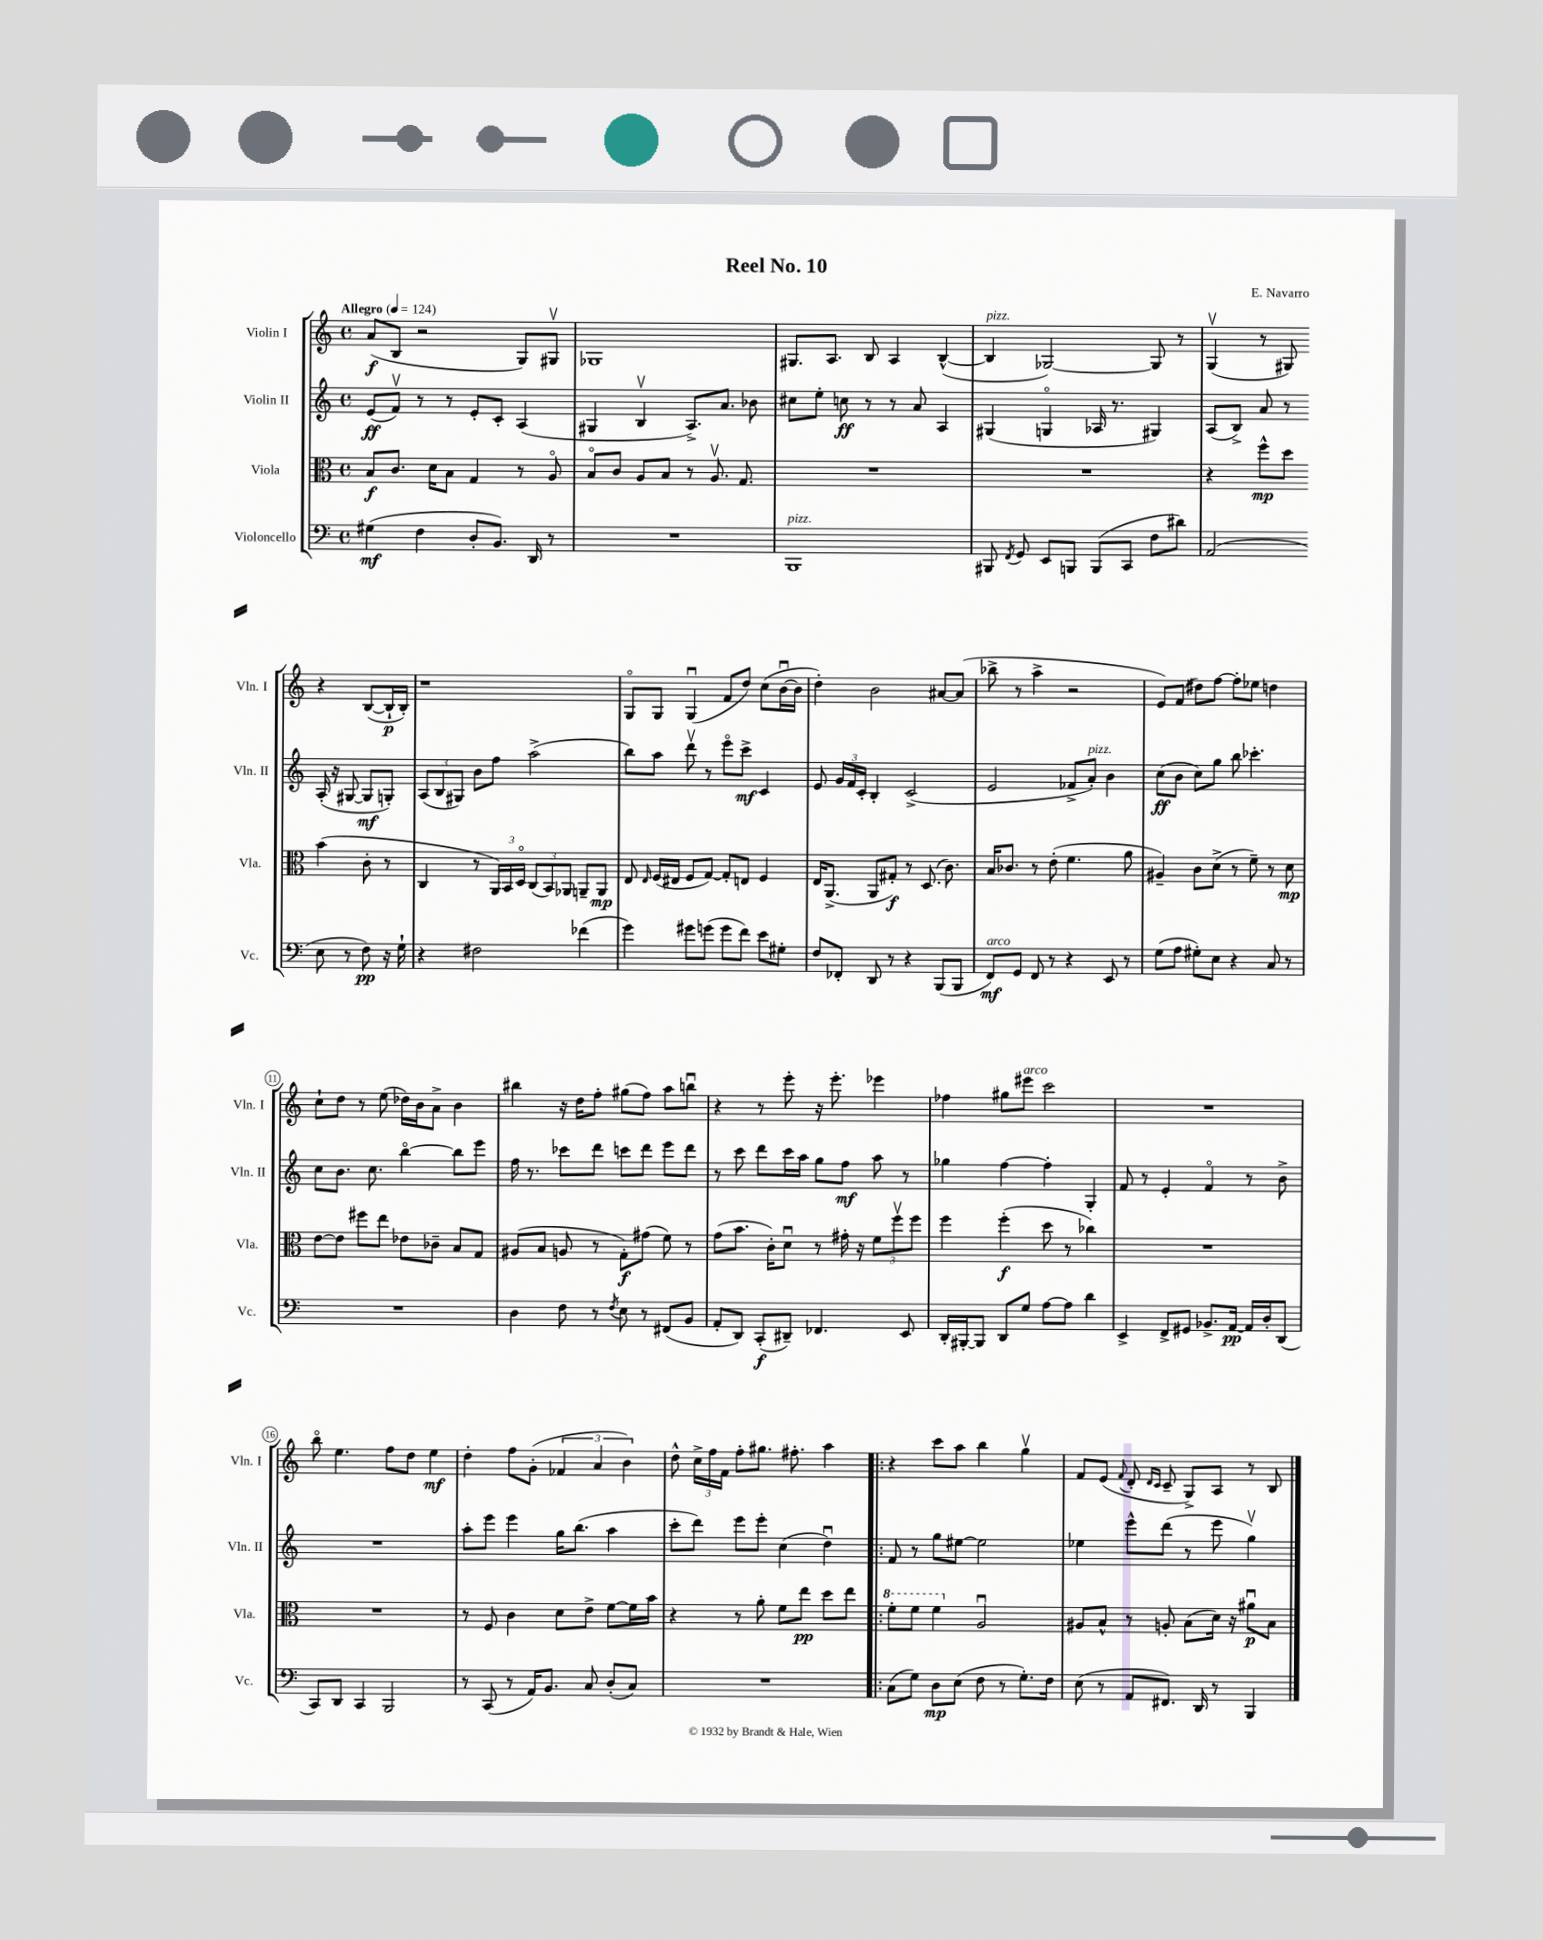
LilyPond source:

\header { title = "Reel No. 10" composer = "E. Navarro" }
<<
\new StaffGroup <<
\new Staff = "s0" \with { instrumentName = "Violin I" shortInstrumentName = "Vln. I" } {
    \clef treble \key c \major \defaultTimeSignature \time 4/4 \tempo "Allegro" 4 = 124
    \autoBeamOff a'8[\f( b8] r2 g8[) gis8]\upbow |
    ges1 |
    gis8.[ a8.] b8 a4 b4~-^( |
    b4^\markup { \italic "pizz." } ges2~) ges8 r8 |
    g4\upbow( r8 gis8) r4 b8[~( b16-!\p b16]-.) |
    r1 |
    g8[\flageolet g8] g4\downbow( f'8[ d''8]) c''8[( b'16~\downbow b'16] |
    d''4-.) b'2 ais'8[~ ais'8]( |
    bes''8-> r8 a''4-> r2 |
    e'8[) f'8]( dis''8[) f''8]~ f''8[-. ees''8] d''4 |
    c''8[-! d''8] r8 e''8( des''16[) b'16 a'8]-> b'4 |
    bis''4 r16 d''16[ f''8]-. gis''8[( f''8]) a''8[ b''8]\downbow |
    r4 r8 e'''8-. r16 e'''8.-. ees'''4 |
    fes''4 gis''8[ eis'''8]^\markup { \italic "arco" } c'''2 |
    R1 |
    b''8\flageolet e''4. f''8[ d''8] e''4\mf |
    d''4-. f''8[ g'8]-.( \tuplet 3/2 { fes'4 a'4 b'4) } |
    d''8-^ \tuplet 3/2 { c''16[-> f''16 f'16] } f''8[-. gis''8.] fis''8.-. a''4 |
    \bar ".|:" r4 c'''8[ a''8] b''4 g''4\upbow |
    f'8[ e'8]( \appoggiatura { f'8 } d'8-. \grace { d'16[ c'16] } c'8-- g8[->) a8] r8 b8 \bar "|." |
}
\new Staff = "s1" \with { instrumentName = "Violin II" shortInstrumentName = "Vln. II" } {
    \clef treble \key c \major \defaultTimeSignature \time 4/4
    \autoBeamOff e'8[\ff( f'8]\upbow) r8 r8 e'8[-. c'8]-. a4( |
    gis4 b4\upbow a8.[->) a'8.] bes'8 |
    cis''8[ e''8]-. c''8\ff r8 r8 a'8 a4 |
    gis4( g4\flageolet aes16 r8. gis4) |
    a8[( b8]->) a'8 r8 a16-.( r16 gis8~ gis8[\mf g8]-.) |
    \tuplet 3/2 { a8[( b8 gis8]) } b'8[ f''8] a''2->( |
    b''8[) a''8] d'''8\upbow r8 e'''8[\flageolet c'''8]->\mf c'4 |
    e'8 \tuplet 3/2 { g'16[ f'16 c'16]-. } b4-. c'2->( |
    e'2 fes'8[-> a'8]-.^\markup { \italic "pizz." }) b'4 |
    c''8[\ff( b'8] c''8[) g''8] b''8 ces'''4.-. |
    c''8[ b'8.] c''8. b''4~\flageolet b''8[ e'''8] |
    f''16 r8. ces'''8[ d'''8] c'''8[ d'''8] e'''8[ d'''8] |
    r8 c'''8 d'''8[ c'''16 a''16] g''8[ f''8]\mf a''8 r8 |
    ges''4 f''4~ f''4-. g4-. |
    f'8 r8 e'4-. f'4\flageolet r8 b'8-> |
    R1 |
    a''8[-. e'''8] e'''4 g''16[ b''8.]( a''4 |
    c'''8[-. d'''8]) e'''8[ e'''8]-. c''4( d''4\downbow) |
    \bar ".|:" f'8 r8 g''8[ eis''8]~ eis''2 |
    ees''4 e'''8[-^ d'''8]( r8 e'''8 g''4\upbow) \bar "|." |
}
\new Staff = "s2" \with { instrumentName = "Viola" shortInstrumentName = "Vla." } {
    \clef alto \key c \major \defaultTimeSignature \time 4/4
    \autoBeamOff b8[\f c'8.] d'16[ b8] g4 r8 a8\flageolet |
    b8[\flageolet c'8] a8[ b8] r8 a8.\upbow g8. |
    R1 |
    R1 |
    r4 f''8[-^\mp d''8] b'4( c'8-. r8 |
    c4 r8 \tuplet 3/2 { a,16[) b,16 d16]\flageolet } \tuplet 3/2 { c8[( b,8) aes,8] } a,8[-- a,8]\mp |
    e8 \grace { e16 } f16[( eis16] f8[ g8]~) g8[-. e8] f4 |
    e16[ a,8.]->( a,8[ gis8]-.\f) r8 d8.( c'8.) |
    b16[ ces'8.] r8 e'8-.( f'4. a'8 |
    ais4--) c'8[ d'8]->( r8 f'8--) r8 d'8\mp |
    e'8[~ e'8] fis''8[ e''8] ees'8[ ces'8]-- b8[ g8] |
    ais8[( b8] a8 r8 g8[-.\f) gis'8]( f'8) r8 |
    g'8[( b'8.] c'16[-.) d'8]\downbow r8 gis'16-. r16 \tuplet 3/2 { f'8[ f''8\upbow f''8] } |
    f''4 f''4-.\f( d''8 r8 ces''4) |
    R1 |
    R1 |
    r8 f8 c'4 d'8[ e'8]-> f'8[~ f'16 b'16] |
    r4 r8 a'8-. f'8[ e''8]\pp d''8[ e''8] |
    \bar ".|:" \ottava #1 f''8[-. f''8] f''4 \ottava #0 a2\downbow |
    ais8[ b8]-^ r8 a8-. b8[( d'16]) r16 ais'8[\downbow\p b8] \bar "|." |
}
\new Staff = "s3" \with { instrumentName = "Violoncello" shortInstrumentName = "Vc." } {
    \clef bass \key c \major \defaultTimeSignature \time 4/4
    \autoBeamOff gis4\mf( f4 d8[-. b,8.]) d,16 r8 |
    R1 |
    b,,1^\markup { \italic "pizz." } |
    bis,,8 \acciaccatura { f,8 } g,8 e,8[ b,,8] b,,8[( c,8] f8[ dis'8]) |
    a,2( e8 r8 f8\pp) r16 g16-! |
    r4 fis2 fes'4( |
    g'4) gis'8[ g'8]( g'8[ f'8]) e'8[ gis8]-. |
    f8[ fes,8]-. d,8 r8 r4 b,,8[( b,,8] |
    f,8[\mf^\markup { \italic "arco" }) g,8] f,8 r8 r4 e,8 r8 |
    g8[( a8] gis8[-.) e8] r4 c8 r8 |
    R1 |
    d4 f8 r8 \acciaccatura { f8 } e8 r8 fis,8[( b,8] |
    a,8[-. d,8]) c,8[-.\f( dis,8]--) fes,4. e,8 |
    d,16[-. bis,,16~-. bis,,8] d,8[ g8] a8[~ a8] d'4 |
    e,4-> f,8[-> gis,8] bes,8.[-> a,16]~\pp a,16[ d16-. d,8]( |
    c,8[) d,8] c,4 b,,2 |
    r8 c,8( r8 a,16[) b,8.] c8 d8[-.( c8]) |
    R1 |
    \bar ".|:" c8[( g8]) d8[\mp e8]( f8 r8 g8.[-.) f16] |
    e8( r8 a,8[ fis,8.]) d,16 r8 b,,4 \bar "|." |
}
>>
>>
\layout { \context { \Score \override BarNumber.stencil = #(make-stencil-circler 0.1 0.3 ly:text-interface::print) } }
